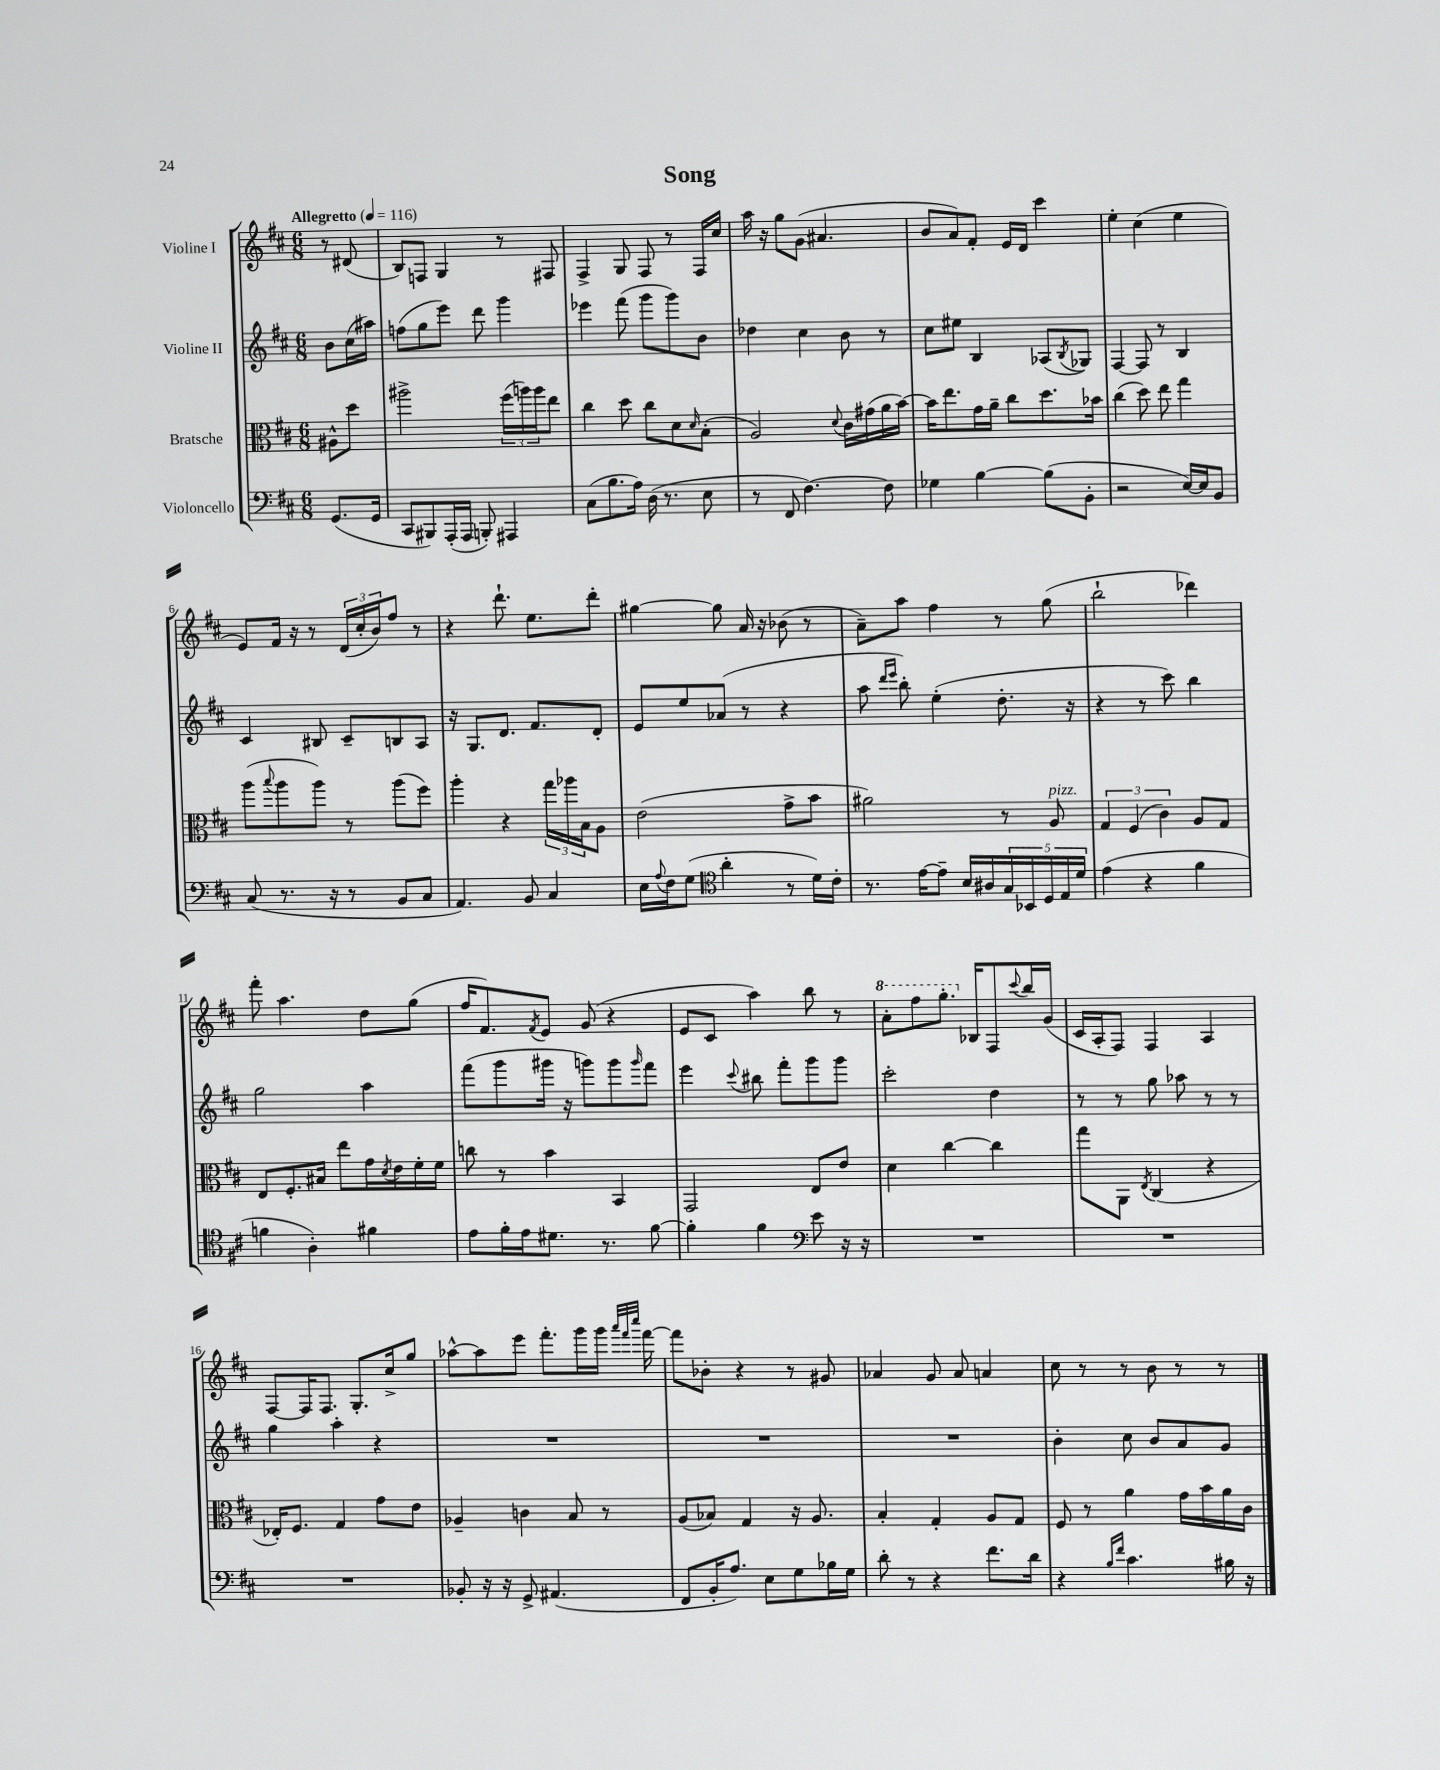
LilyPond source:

\header { title = "Song" }
<<
\new StaffGroup <<
\new Staff = "s0" \with { instrumentName = "Violine I" } {
    \clef treble \key d \major \numericTimeSignature \time 6/8 \partial 4 \tempo "Allegretto" 4 = 116
    r8 dis'8( |
    b8) f8 g4 r8 fis8 |
    fis4-> g8 fis8 r8 fis16 cis''16 |
    a''16 r16 g''8 g'8( ais'4. |
    b'8 a'8) fis'8-. e'16 d'16 cis'''4 |
    e''4-. cis''4( e''4 |
    e'8) fis'16 r16 r8 \tuplet 3/2 { d'16( cis''16-. b'16) } fis''8 r8 |
    r4 d'''8.-! e''8. d'''8-. |
    gis''4~ gis''8 a'16 r16 bes'8( r8 |
    a'8--) a''8 fis''4 r8 g''8( |
    b''2-! des'''4) |
    fis'''8-. a''4. d''8 g''8( |
    fis''16 fis'8.) \acciaccatura { fis'8 } e'8 g'8( r4 |
    e'8 cis'8 a''4) b''8 r8 |
    \ottava #1 a''8-. fis'''8 g'''8.-. \ottava #0 bes16 fis8 \appoggiatura { cis'''8 } b''16 g'16( |
    cis'16 a16-. fis8) fis4 a4 |
    fis8~ fis16 fis8. g8.-. cis''16-> g''8 |
    aes''8~-^ aes''8 e'''8 fis'''8.-. g'''16 g'''16 \grace { a'''32 fis'''32 cis''''32 } fis'''16~ |
    fis'''8 bes'8-. r4 r8 gis'8 |
    aes'4 g'8 aes'8 a'4 |
    cis''8 r8 r8 b'8 r8 r8 \bar "|." |
}
\new Staff = "s1" \with { instrumentName = "Violine II" } {
    \clef treble \key d \major \numericTimeSignature \time 6/8 \partial 4
    b'8 cis''16( ais''16) |
    f''8( g''8 e'''8) d'''8 g'''4 |
    ees'''4 fis'''8( g'''8 g'''8) b'8 |
    des''4 cis''4 b'8 r8 |
    cis''8 eis''8 b4 aes8( \acciaccatura { b8 } ges8) |
    fis4~ fis8 r8 b4 |
    cis'4 bis8 cis'8-- b8 a8 |
    r16 g8. d'8. fis'8. d'8-. |
    e'8 e''8 aes'8( r8 r4 |
    a''8 \grace { d'''16 e'''16 } b''8-.) e''4-.( d''8.-. r16 |
    r4 r8 cis'''8) b''4 |
    g''2 a''4 |
    fis'''8( g'''8 gis'''16 r16 g'''8) g'''8 \grace { g'''16 } fis'''8 |
    e'''4 \appoggiatura { cis'''8 } bis''8 fis'''8-. g'''8 g'''8 |
    cis'''2-. d''4 |
    r8 r8 g''8 aes''8 r8 r8 |
    g''4 a''4-. r4 |
    R2. |
    R2. |
    R2. |
    b'4-. cis''8 b'8 a'8 g'8 \bar "|." |
}
\new Staff = "s2" \with { instrumentName = "Bratsche" } {
    \clef alto \key d \major \numericTimeSignature \time 6/8 \partial 4
    ais8-^ d''8 |
    ais''2-> \tuplet 3/2 { fis''16( a''16) a''16 } e''8 |
    cis''4 d''8 cis''8 d'8 \grace { d'16 } b8-.( |
    a2) \appoggiatura { d'8 } cis'16 gis'16( a'16 b'16~) |
    b'16 e''8. g'16 a'16-- cis''8 d''8. bes'16 |
    cis''4( d''8) e''8 g''4 |
    a''8( \appoggiatura { b''8 } a''8 a''8) r8 a''8( fis''8) |
    a''4-. r4 \tuplet 3/2 { g''16 aes''16 b16 } a8 |
    e'2( g'8-> b'8 |
    ais'2) r8 a8^\markup { \italic "pizz." } |
    \tuplet 3/2 { g4 fis4( cis'4) } a8 g8 |
    e8 fis8.-. bis16 e''8 g'16 \acciaccatura { d'8 } e'16 fis'16-. fis'16 |
    c''8 r8 b'4 b,4 |
    g,2 e8 e'8 |
    d'4 cis''4~ cis''4 |
    g''8 a,8 \acciaccatura { e8 } cis4( r4 |
    ees16-.) fis8. g4 g'8 e'8 |
    aes4-- c'4 b8 r8 |
    a8( bes8) g4 r16 a8. |
    b4-. g4-. a8 g8 |
    fis8 r8 a'4 g'16 b'16 a'16 cis'16 \bar "|." |
}
\new Staff = "s3" \with { instrumentName = "Violoncello" } {
    \clef bass \key d \major \numericTimeSignature \time 6/8 \partial 4
    g,8.( g,16 |
    cis,8 bis,,8) a,,16-.( a,,16 b,,8-.) ais,,4 |
    cis8( b8. a16) d16( r8. e8 |
    r8 fis,8 fis4.~) fis8 |
    ges4 b4~ b8( b,8-. |
    r2 e16~) e16 b,8 |
    cis8( r8. r16 r8 b,8 cis8 |
    a,4.) b,8 cis4 |
    e16 \appoggiatura { a8 } fis16 g8( \clef tenor a'4-. r8 d'16) cis'16-. |
    r8. e'16~ e'8-- b16 ais16 \tuplet 5/4 { g16 bes,16 d16 e16 d'16 } |
    e'4( r4 fis'4 |
    f'4 a4-.) fis'4 |
    e'8 fis'16-. e'16 dis'8. r8. fis'8~ |
    fis'4-. fis'4 \clef bass e'8 r16 r16 |
    R2. |
    R2. |
    R2. |
    bes,8-. r16 r16 g,8-> ais,4.( |
    fis,8 b,16-. a8.) e8 g8 bes16 g16 |
    d'8-. r8 r4 fis'8. d'16 |
    r4 \grace { b16 fis'16 } cis'4. bis16 r16 \bar "|." |
}
>>
>>
